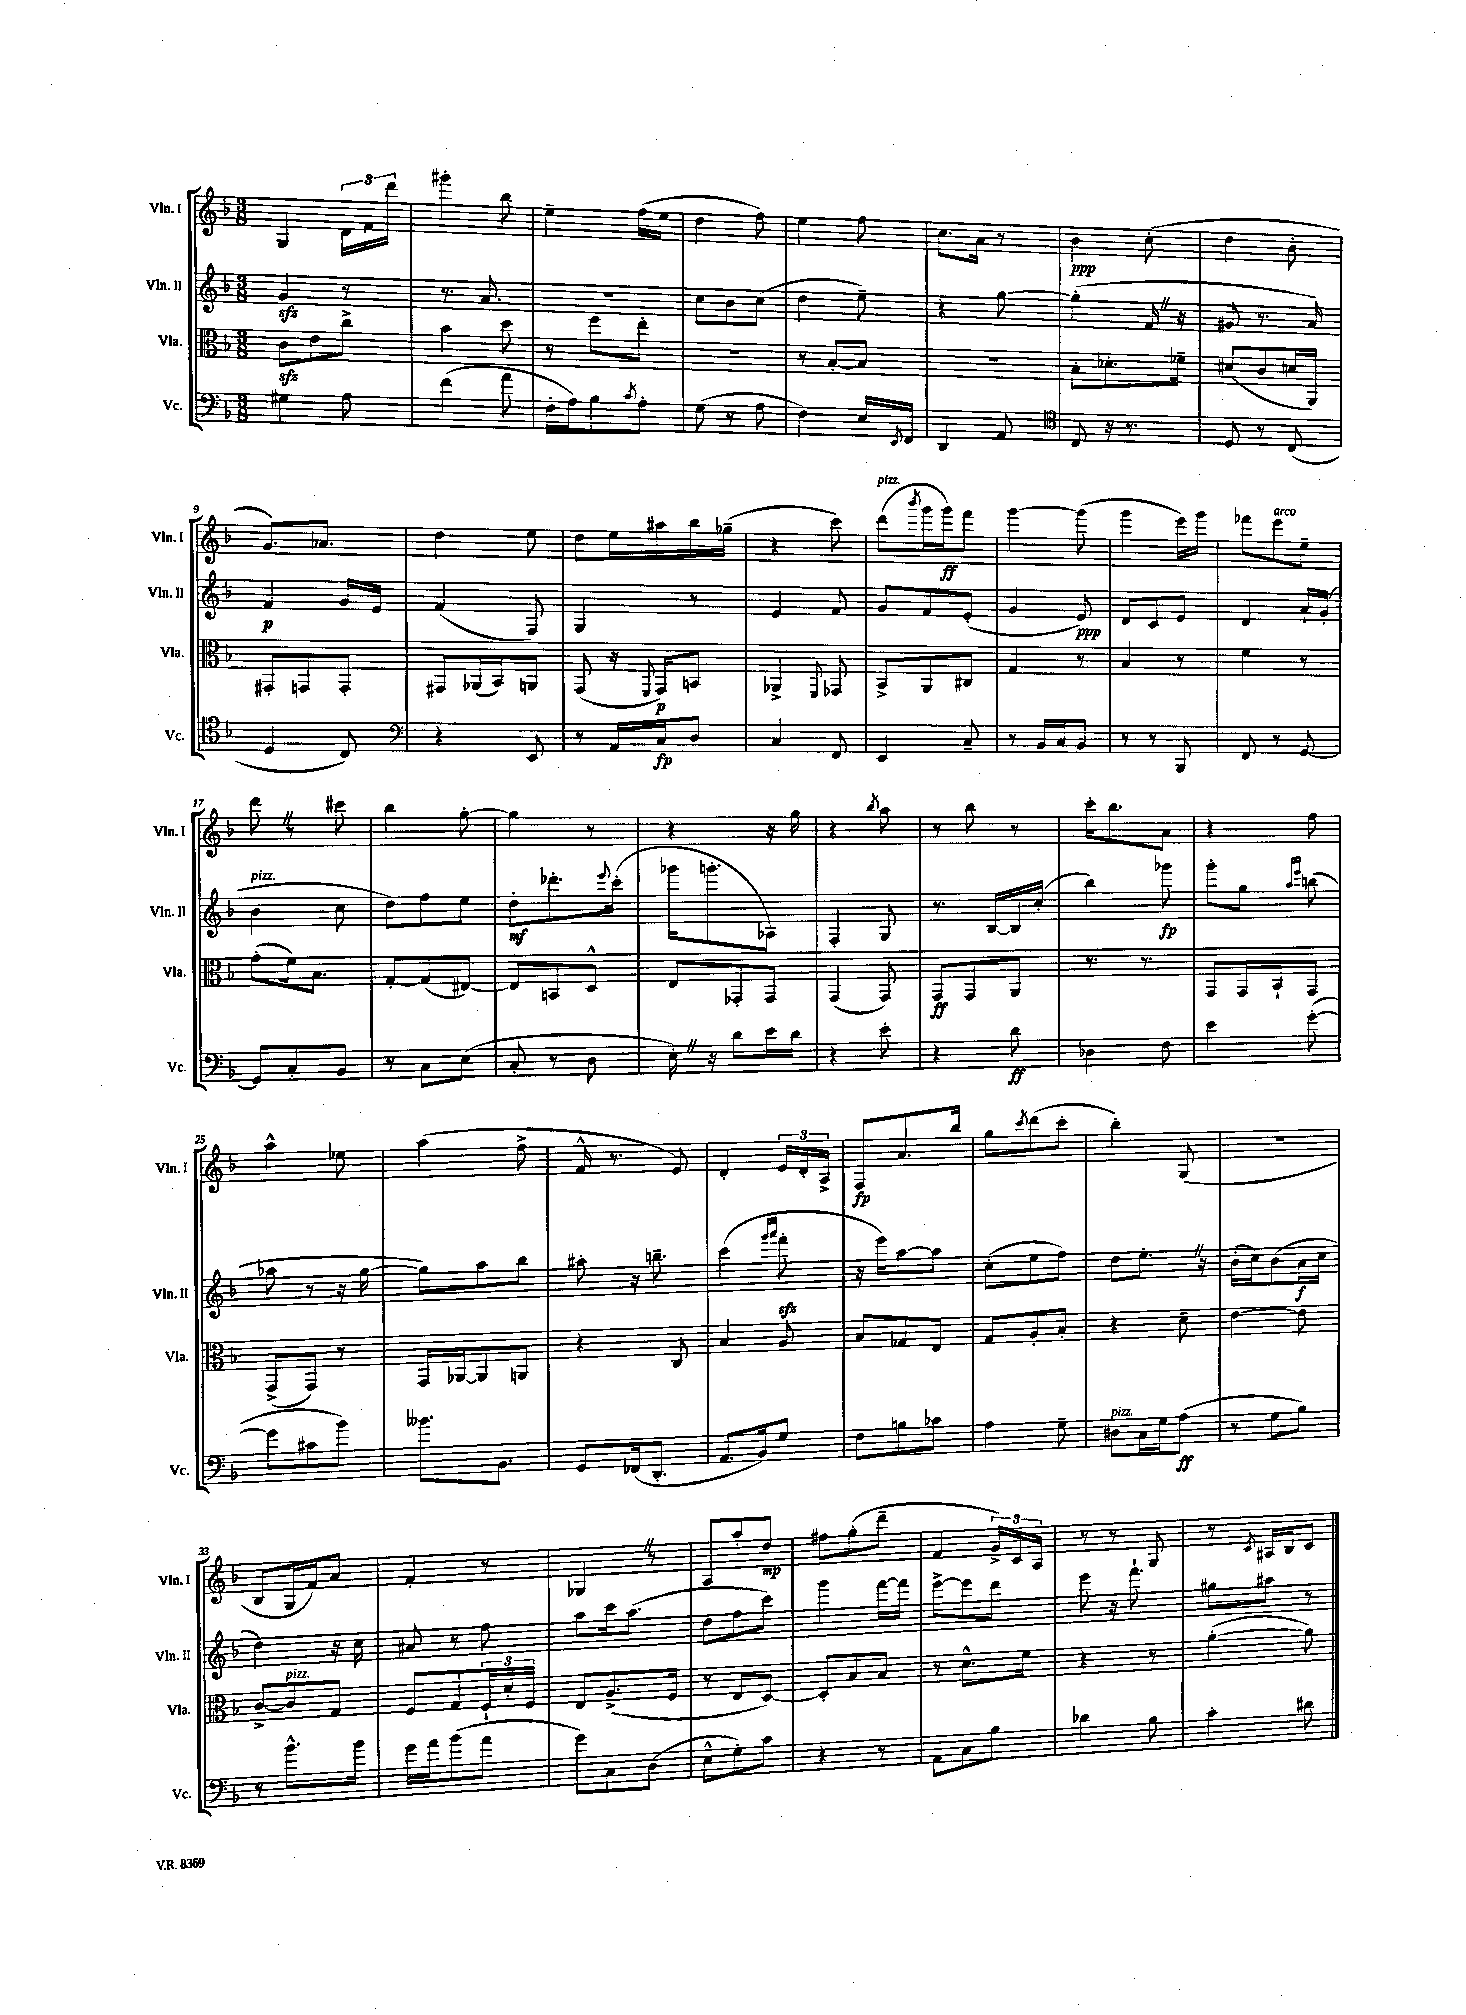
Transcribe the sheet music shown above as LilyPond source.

<<
\new StaffGroup <<
\new Staff = "s0" \with { instrumentName = "Vln. I" shortInstrumentName = "Vln. I" } {
    \clef treble \key f \major \numericTimeSignature \time 3/8
    g4 \tuplet 3/2 { d'16 f'16 d'''16 } |
    gis'''4-. bes''8 |
    e''4-- f''16( e''16 |
    d''4 f''8) |
    e''4 f''8 |
    c''8. a'16 r8 |
    bes'4\ppp c''8-.( |
    d''4 bes'8-. |
    g'8.) aes'8. |
    d''4 e''8 |
    d''8 e''16 ais''16 bes''16 ges''16--( |
    r4 c'''8) |
    d'''8^\markup { \italic "pizz." }( \acciaccatura { bes'''8 } g'''16 g'''16\ff) f'''8 |
    g'''4~ g'''8( |
    g'''4 e'''16) g'''16 |
    fes'''8 e'''8^\markup { \italic "arco" } e''8-- |
    d'''8 \once \override BreathingSign.text = \markup { \musicglyph "scripts.caesura.straight" } \breathe r8 cis'''8 |
    bes''4 g''8~-. |
    g''4 r8 |
    r4 r16 g''16 |
    r4 \acciaccatura { bes''8 } a''8 |
    r8 bes''8 r8 |
    c'''16-. bes''8. a'8 |
    r4 f''8 |
    a''4-^ ees''8 |
    a''4( f''8-> |
    f'16-^ r8. e'8) |
    d'4-. \tuplet 3/2 { e'16 d'16-. a16-> } |
    f8\fp a'8. bes''16 |
    g''8 \acciaccatura { c'''8 } d'''8( c'''8-. |
    bes''4-.) g8( |
    R4. |
    bes8 g16 f'16) a'8 |
    f'4-. r8 |
    ges4 \once \override BreathingSign.text = \markup { \musicglyph "scripts.caesura.straight" } \breathe r8 |
    a8 a''8-. d''8\mp |
    fis''8 g''8-.( d'''8-- |
    f'4 \tuplet 3/2 { g'16->) c'16 a16 } |
    r8 r8 g8 |
    r8 \acciaccatura { c'8 } ais16 bes16 c'8 \bar "|." |
}
\new Staff = "s1" \with { instrumentName = "Vln. II" shortInstrumentName = "Vln. II" } {
    \clef treble \key f \major \numericTimeSignature \time 3/8
    g'4\sfz r8 |
    r8. a'8. |
    r4. |
    c''8 bes'8 c''8( |
    d''4 e''8--) |
    r4 g''8~ |
    g''4-.( f'16 \once \override BreathingSign.text = \markup { \musicglyph "scripts.caesura.straight" } \breathe r16 |
    gis'8 r8. a'16) |
    f'4\p g'16 e'16 |
    f'4( f8) |
    g4 r8 |
    e'4 f'8 |
    g'8 f'8 e'8-.( |
    g'4 e'8\ppp) |
    d'8 c'8 e'8 |
    d'4 a'16-! g'16-.( |
    bes'4^\markup { \italic "pizz." } c''8 |
    d''8) f''8 e''8 |
    d''8-.\mf des'''8.-. \appoggiatura { e'''8 } c'''16-.( |
    ges'''16 g'''8.-. aes8) |
    f4-. g8 |
    r8. bes16~ bes16 c''16-.( |
    bes''4) ges'''8\fp |
    g'''8-. g''8 \grace { a''16 e'''16 } b''8( |
    aes''8 r8 r16 g''16~ |
    g''8) a''8 bes''8 |
    ais''8-. r16 b''8.-- |
    c'''4( \grace { g'''16 a'''16 } f'''8-.\sfz |
    r16 e'''16) a''8~ a''8 |
    c''8-.( e''8 f''8) |
    d''8 e''8.-. \once \override BreathingSign.text = \markup { \musicglyph "scripts.caesura.straight" } \breathe r16 |
    bes'16-.( c''16) bes'8( a'16\f c''16 |
    d''4) r16 c''16 |
    ais'8 r8 f''8 |
    a''8 c'''16 a''8.( |
    d''8 f''8 c'''8) |
    g'''4 f'''16~ f'''16 |
    e'''8~-> e'''8 d'''8 |
    e'''8 r16 f'''8.-! |
    gis''8 ais''8 r8 \bar "|." |
}
\new Staff = "s2" \with { instrumentName = "Vla." shortInstrumentName = "Vla." } {
    \clef alto \key f \major \numericTimeSignature \time 3/8
    c'8\sfz e'8 c''8-> |
    bes'4 d''8 |
    r8 f''8 e''8-. |
    R4. |
    r8 bes8~-. bes8 |
    R4. |
    bes8-. des'8.-. fes'16-- |
    dis'8( c'8 d'16 a,16) |
    gis,8-. g,8 g,8-. |
    gis,8 aes,16( bes,16) a,8 |
    g,8( r16 \appoggiatura { f,8 } g,16\p) b,8 |
    aes,4-> \appoggiatura { f,8 } ges,8 |
    bes,8-> a,8 cis8 |
    g4 r8 |
    bes4 r8 |
    f'4 r8 |
    g'8-.( f'16) bes8. |
    g8~-. g8( eis8~) |
    eis8 b,8 d8-^ |
    e8 ges,8-. ges,8 |
    g,4( g,8) |
    g,8\ff g,8 a,8 |
    r8. r8. |
    g,8 g,16 bes,16-! g,8 |
    g,8->( g,8) r8 |
    g,16 aes,16~ aes,8 a,8 |
    r4 c8 |
    bes4 a8 |
    bes8 ges8 e8 |
    g8 a8-. bes8-. |
    r4 d'8-- |
    e'4~ e'8 |
    c'8~-> c'8^\markup { \italic "pizz." } g8 |
    f8 g8 \tuplet 3/2 { f16-! d'16-. f16 } |
    e8 a8.->( f16 |
    r8 e8 d8~) |
    d8-. bes8 bes8 |
    r8 d'8.-^ f'16 |
    r4 r8 |
    a'4~-.( a'8) \bar "|." |
}
\new Staff = "s3" \with { instrumentName = "Vc." shortInstrumentName = "Vc." } {
    \clef bass \key f \major \numericTimeSignature \time 3/8
    gis4 a8 |
    f'4( a'8 |
    f16-. a16) bes8 \acciaccatura { c'8 } a8-. |
    g8( r8 a8 |
    f4) e16 \acciaccatura { e,8 } f,16 |
    d,4 a,8 |
    \clef tenor c8 r16 r8. |
    d8 r8 c8( |
    d4 c8) |
    \clef bass r4 e,8 |
    r8 a,16 c16\fp d8 |
    c4 f,8 |
    e,4 c8-- |
    r8 bes,16 c16 bes,8 |
    r8 r8 bes,,8 |
    f,8 r8 g,8~ |
    g,8 c8-. bes,8 |
    r8 c8 e8( |
    c8-. r8 d8 |
    e16-.) \once \override BreathingSign.text = \markup { \musicglyph "scripts.caesura.straight" } \breathe r16 d'8 e'16 d'16 |
    r4 e'8-. |
    r4 d'8\ff |
    des4 f8 |
    e'4 g'8~-.( |
    g'8 cis'8 bes'8) |
    beses'8. bes,8. |
    g,8 fes,16( d,8.-. |
    a,8. bes,16) g8 |
    f8 b8 ces'8 |
    a4 g8-- |
    dis8^\markup { \italic "pizz." } c16 g16 a8\ff( |
    r8 g8 bes8) |
    r8 bes'8.-^ bes'16 |
    g'16 a'16 bes'8( a'8 |
    g'8) c8 d8( |
    e8-^ g8-.) c'8 |
    r4 r8 |
    a,8 c8 bes8 |
    des'4 bes8 |
    c'4-. dis'8 \bar "|." |
}
>>
>>
